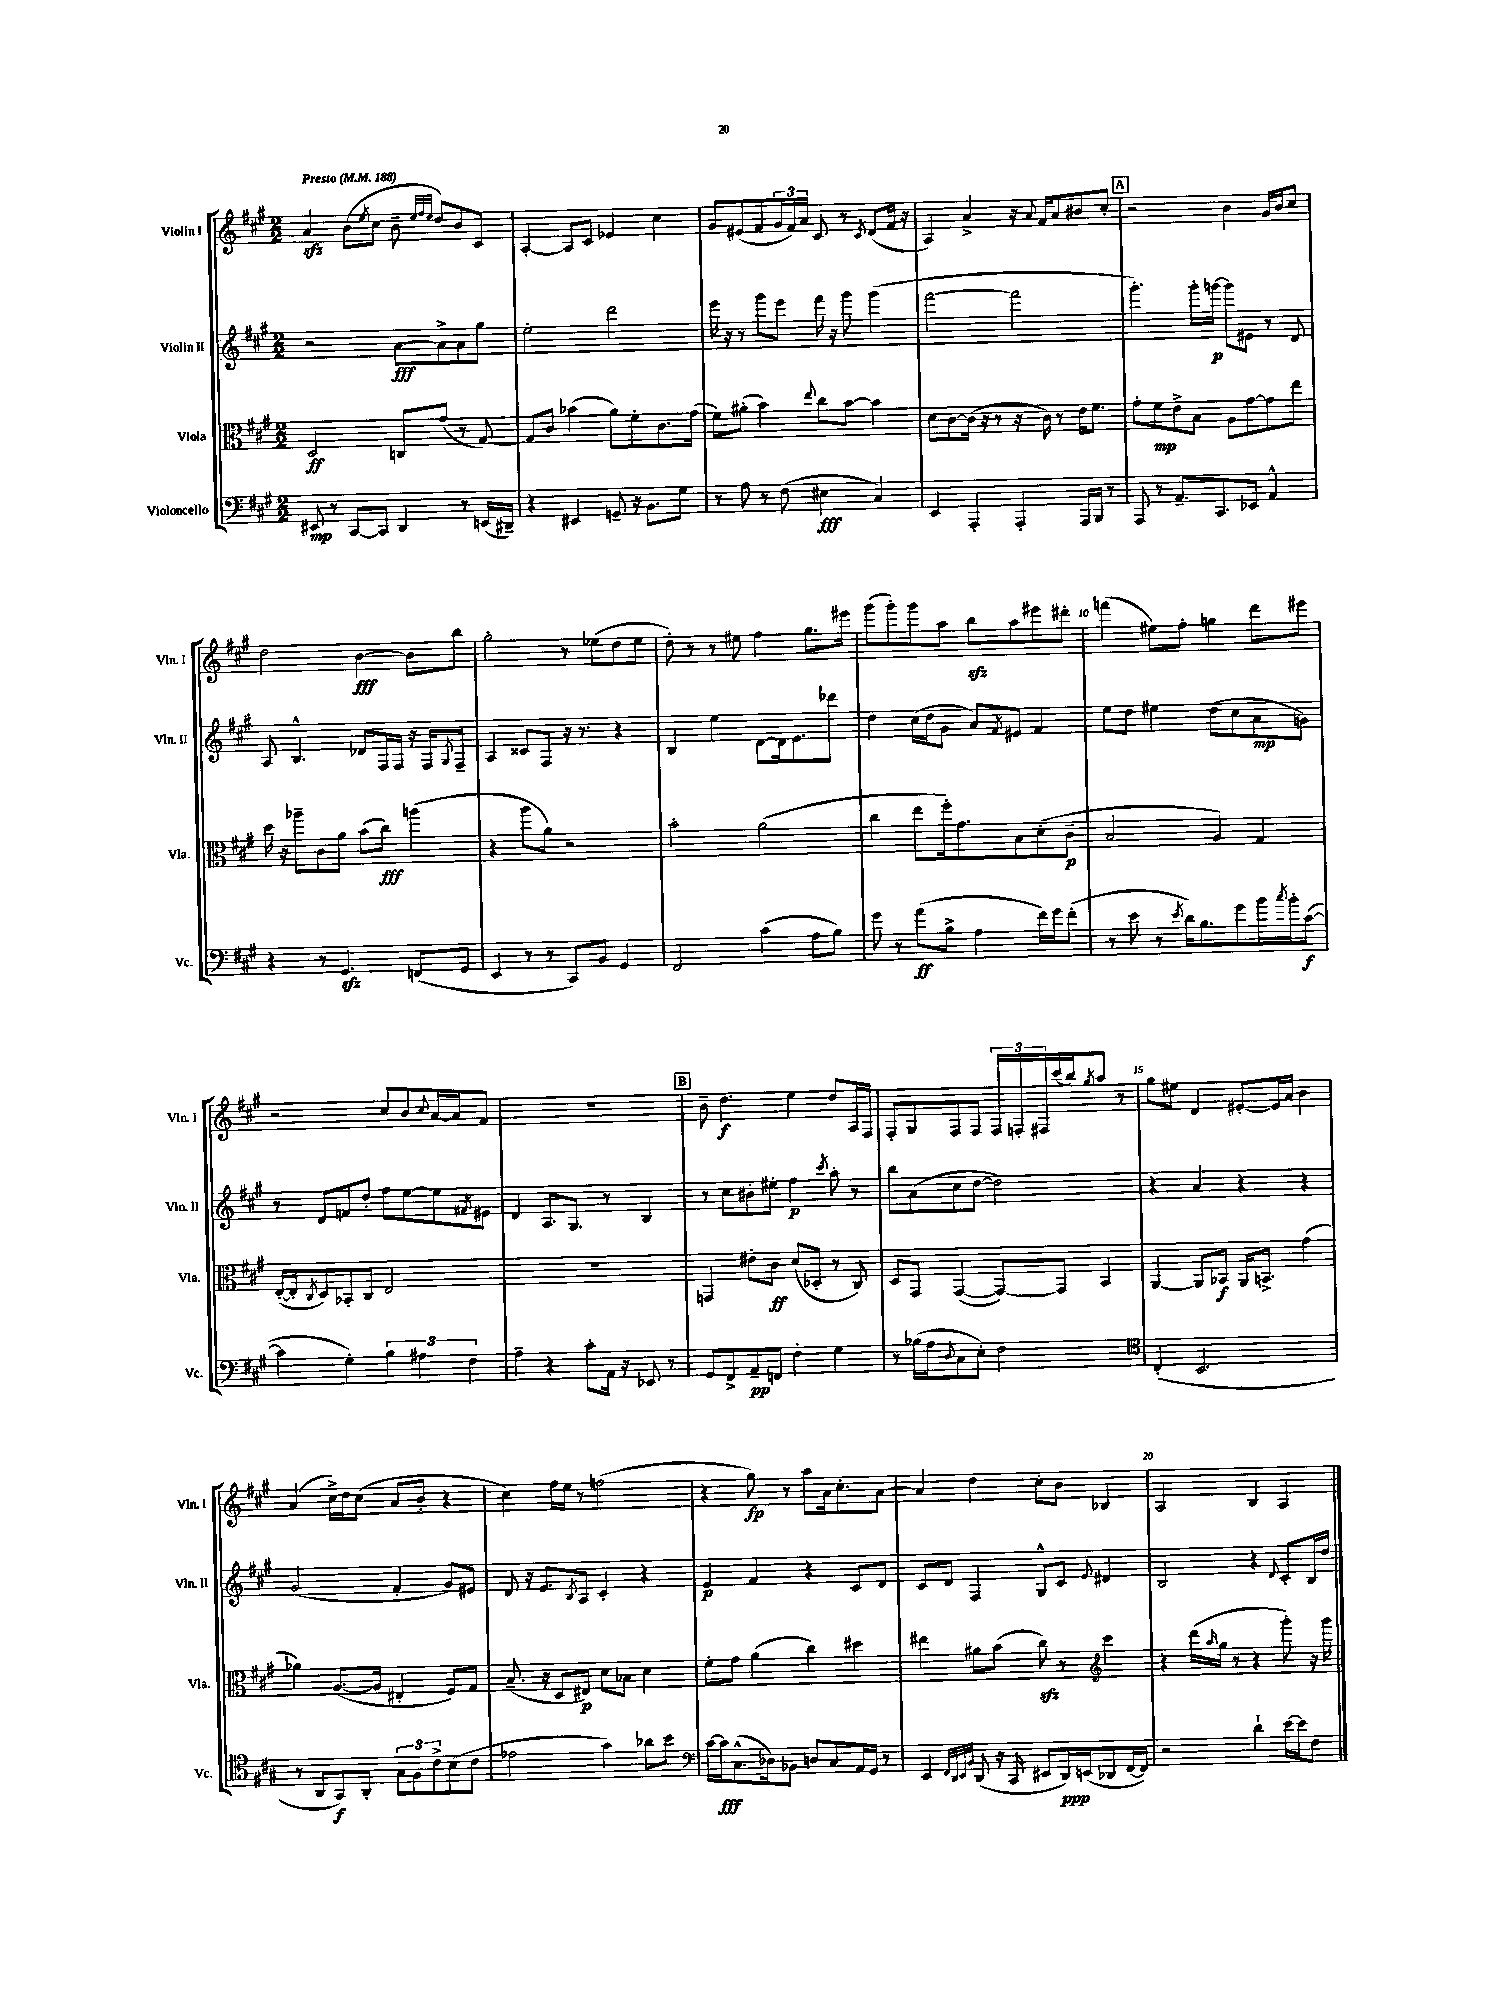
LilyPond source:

<<
\new StaffGroup <<
\new Staff = "s0" \with { instrumentName = "Violin I" shortInstrumentName = "Vln. I" } {
    \clef treble \key a \major \numericTimeSignature \time 2/2 \tempo "Presto" 4 = 188
    a'4\sfz b'8( \acciaccatura { e''8 } cis''8 b'8-- \grace { e''32 fis''32 e''32 } d''8) b'8 cis'8 |
    a4~-. a8 cis'8 ees'4 cis''4 |
    gis'8 eis'8( fis'8 \tuplet 3/2 { gis'16 fis'16) a'16 } cis'8 r8 \acciaccatura { cis'8 } d'8( fis'16 r16 |
    a4) a'4-> r16 \appoggiatura { a'8 } fis'16 a'8 bis'8 cis''8-. |
    \mark \markup { \box "A" } r2 b'4 gis'16 b'16 cis''8 |
    d''2 b'4~\fff b'8 b''8 |
    gis''2-. r8 ees''8( d''8 ees''8 |
    d''8-.) r8 r8 eis''8 fis''4 gis''8. eis'''16 |
    gis'''8( gis'''8-.) gis'''8 a''8 b''8\sfz a''8 eis'''8 dis'''8-. |
    f'''4( eis''8) fis''8-. g''4 d'''8 eis'''8 |
    r2 cis''8 b'8 \appoggiatura { cis''8 } a'16~ a'16 fis'8 |
    R1 |
    \mark \markup { \box "B" } b'8-- d''4.\f e''4 d''8 a16 fis16 |
    fis8-. gis8 fis8 fis8 \tuplet 3/2 { fis16 f16-. fis16 } cis'''16( b''16) \acciaccatura { gis''8 } a''8 r8 |
    gis''8 eis''8 d'4 eis'8~-. eis'16 a'16 b'4 |
    a'4( cis''16->) d''16 cis''8( a'8 b'8-. r4 |
    cis''4) fis''16 e''16 r8 f''2( |
    r4 gis''8\fp) r8 a''8 a'16 cis''8.-. a'8~ |
    a'4 d''4 cis''8-. b'8 bes4 |
    a2 b4 a4 \bar "|." |
}
\new Staff = "s1" \with { instrumentName = "Violin II" shortInstrumentName = "Vln. II" } {
    \clef treble \key a \major \numericTimeSignature \time 2/2
    r2 a'8~\fff a'8-> a'8 gis''8 |
    e''2-. d'''2 |
    e'''16 r16 r8 gis'''8 e'''8 fis'''16 r16 gis'''8 gis'''4( |
    fis'''2~ fis'''2 |
    \mark \markup { \box "A" } gis'''4.-.) gis'''16-. g'''16~\p g'''8 eis'8 r8 d'8 |
    a8 b4.-^ des'8 fis16 fis16 r16 fis16 \acciaccatura { gis8 } fis8-- |
    a4 cisis'8 fis8 r16 r8. r4 |
    b4 e''4 d'8~ d'16 e'8. des'''8 |
    d''4 cis''16( d''16 gis'8 a'8) \acciaccatura { fis'8 } eis'8 fis'4 |
    e''8 d''8 eis''4 d''8( cis''8 a'8\mp g'8) |
    r8 d'8 f'8 d''8-. fis''8 e''8~ e''8 \acciaccatura { fis'8 } eis'8 |
    d'4 a8. gis8. r8 b4 |
    \mark \markup { \box "B" } r8 cis''8 bis'8-. eis''8-. fis''4\p \acciaccatura { cis'''8 } a''8-. r8 |
    b''8 a'8( cis''8 d''8~ d''2) |
    r4 a'4 r4 r4 |
    gis'2( fis'4-. gis'8) eis'8 |
    d'8 r16 e'8. \acciaccatura { b8 } a8 cis'4-. r4 |
    e'4\p fis'4 r4 cis'8 d'8 |
    cis'8 d'8 fis4 gis8-^ cis'8 \appoggiatura { e'8 } dis'4 |
    b2 r4 \appoggiatura { d'8 } cis'8-. b16 d''16 \bar "|." |
}
\new Staff = "s2" \with { instrumentName = "Viola" shortInstrumentName = "Vla." } {
    \clef alto \key a \major \numericTimeSignature \time 2/2
    d2\ff c8 gis'8( r8 gis8~) |
    gis8 cis'8 bes'4( a'8) fis'8-. cis'8. gis'16( |
    fis'8) ais'8-.( b'4) \appoggiatura { e''8 } cis''8 b'8~ b'4 |
    d'8 cis'8~ cis'16( r16 r8 r16 cis'16) r8 e'16 fis'8. |
    \mark \markup { \box "A" } gis'8-. fis'8\mp e'8-> b8 a8 gis'8~ gis'8 e''8 |
    d''16 r16 aes''8-- cis'8 a'8 b'8( cis''8\fff) a''4( |
    r4 a''8 a'8) r2 |
    b'2-. a'2( |
    cis''4 e''8 fis''16-.) gis'8. b8 d'8-.( cis'8--\p |
    b2 a4) gis4 |
    e16~-.( e16-. \acciaccatura { cis8 } d8) bes,8-. cis8 e2 |
    R1 |
    \mark \markup { \box "B" } g,4 eis'8-. cis'8\ff d'8( des8-. r8 cis8) |
    d8 gis,8 gis,4~( gis,8~) gis,8 b,4 |
    a,4~ a,8 bes,8\f a,16 b,8.-> gis'4( |
    aes'4) a8.~( a16 eis4-. fis8) gis8 |
    b8.--( r16 d8 eis8\p) d'8 bes8 d'4 |
    fis'8-. gis'8 a'4( cis''4) dis''4 |
    eis''4 ais'8 b'8( cis''8\sfz) r8 \clef treble cis'''4 |
    r4 d'''16( \grace { a''16 } gis''16 r8 r4 gis'''8-.) r16 gis'''16 \bar "|." |
}
\new Staff = "s3" \with { instrumentName = "Violoncello" shortInstrumentName = "Vc." } {
    \clef bass \key a \major \numericTimeSignature \time 2/2
    eis,8\mp r8 cis,8~ cis,8 d,4 r8 e,16( dis,16--) |
    r4 eis,4 g,8-- r16 b,8. gis8 |
    r8 a8 r8 fis8( eis4\fff cis4) |
    e,4 a,,4-. a,,4-. a,,16 b,,16 r8 |
    \mark \markup { \box "A" } a,,8 r8 a,8.-- cis,8. ees,8 a,4-^ |
    r4 r8 gis,4.\sfz f,8( gis,8 |
    e,4 r8 r8 cis,8) b,8 gis,4 |
    fis,2 cis'4( a8 b8) |
    gis'8 r8 a'8\ff( b8-> a4 fis'16) gis'16 fis'8-.( |
    r8 e'8 r8 \acciaccatura { e'8 } d'16) b8. gis'8 b'16 \acciaccatura { cis''8 } b'16-. cis'8~\f( |
    cis'4 gis4-.) \tuplet 3/2 { b4 ais4 fis4 } |
    a4-- r4 cis'8-. a,16 r16 ees,8 r8 |
    \mark \markup { \box "B" } gis,8 fis,8-> a,8--\pp f,8 fis4-. gis4 |
    r8 bes16( a16 \appoggiatura { d8 } cis8 e8-.) fis2 |
    \clef tenor cis4-.( b,2. |
    r8 a,8 gis,8\f) a,8-. \tuplet 3/2 { gis8 fis8 cis'8-> } b8( cis'8 |
    ees'2 gis'4) aes'8 b'8 |
    \clef bass cis'16~ cis'16\fff cis8.-^( des16) bes,8 d8 cis8 a,16 gis,16 r8 |
    e,4 \grace { fis,32 d,32 e,32 b,32 } d,8( r16 cis,16 eis,8 d,16\ppp) e,16( des,8 fis,16~ fis,16) |
    r2 d'4-! e'16~ e'16 fis8 \bar "|." |
}
>>
>>
\layout { \context { \Score \override BarNumber.break-visibility = ##(#f #t #t) barNumberVisibility = #(every-nth-bar-number-visible 5) } }
